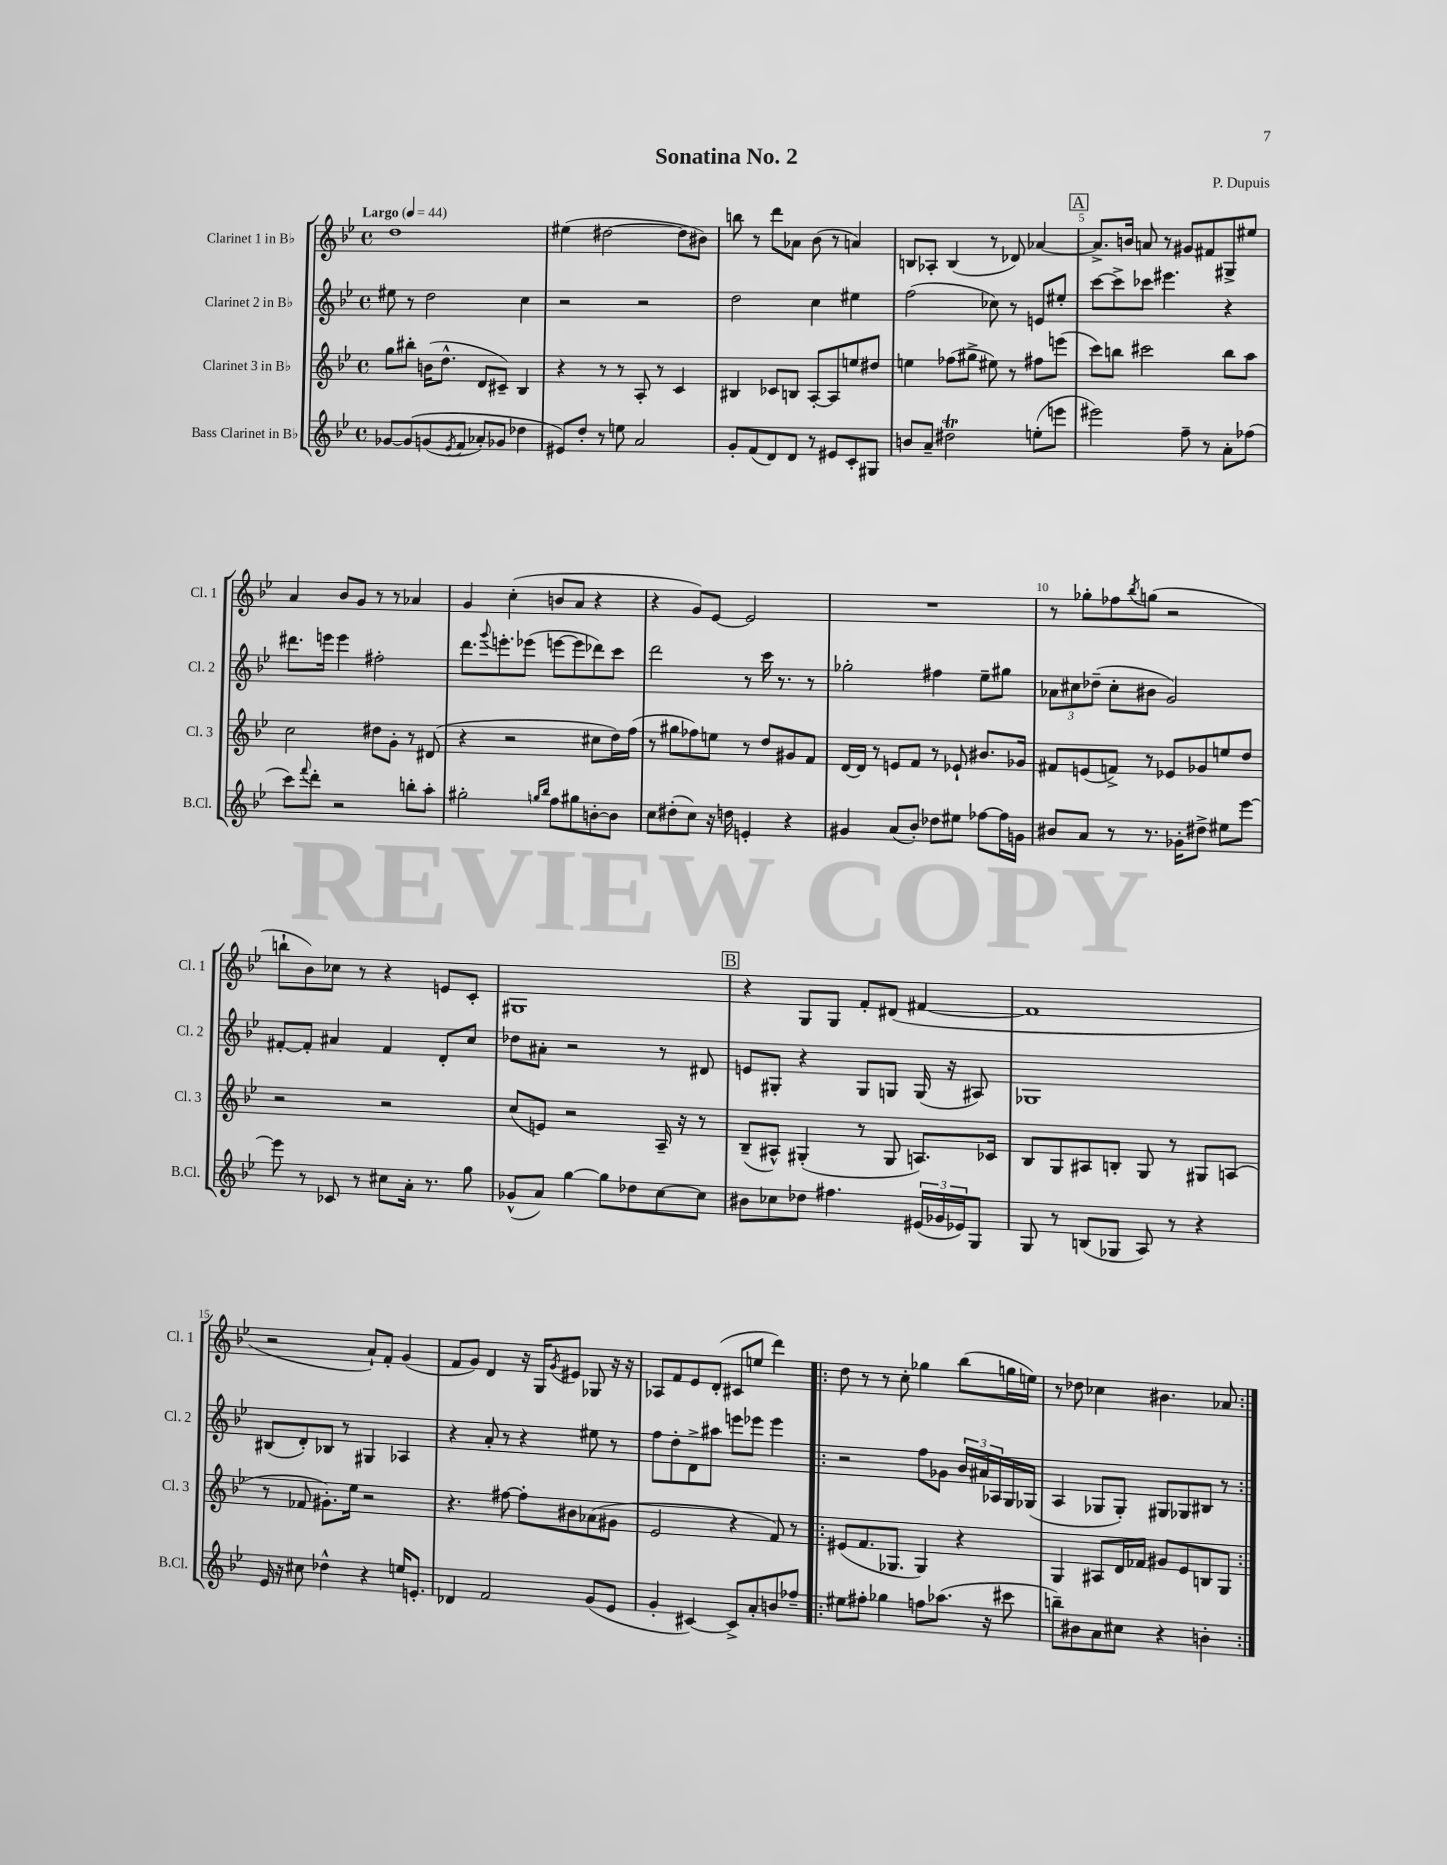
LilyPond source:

\header { title = "Sonatina No. 2" composer = "P. Dupuis" }
<<
\new StaffGroup <<
\new Staff = "s0" \with { instrumentName = "Clarinet 1 in Bb" shortInstrumentName = "Cl. 1" } {
    \clef treble \key bes \major \defaultTimeSignature \time 4/4 \tempo "Largo" 4 = 44
    d''1 |
    eis''4( dis''2~ dis''8 bis'8) |
    b''8 r8 d'''8 aes'8 bes'8( r8 a'4) |
    b8 aes8-. b4( r8 des'8) aes'4~ |
    \mark \markup { \box "A" } aes'8.-> b'16 a'8 r8 gis'8 fis'8 gis8-> eis''8 |
    a'4 bes'8 g'8 r8 r8 aes'4 |
    g'4 c''4-.( b'8 a'8 r4 |
    r4 g'8) ees'8~ ees'2 |
    R1 |
    r8 ges''8-. fes''8 \acciaccatura { bes''8 } g''8( r2 |
    b''8-! bes'8) ces''8 r8 r4 e'8 c'8-. |
    gis1 |
    \mark \markup { \box "B" } r4 g8 g8 f'8-. dis'8( fis'4~ |
    fis'1 |
    r2 a'8-!) f'8-. g'4( |
    f'8 g'8) d'4 r16 g16 \acciaccatura { g'8 } eis'8 ges8 r16 r16 |
    aes8 f'8 ees'8 d'8-.( cis'8 e''8 d'''4) |
    \repeat volta 2 { d''8 r8 r8 c''8-. ges''4 bes''8( g''16 e''16) |
    r8 des''8 ces''4 bis'4. aes'8 | }
}
\new Staff = "s1" \with { instrumentName = "Clarinet 2 in Bb" shortInstrumentName = "Cl. 2" } {
    \clef treble \key bes \major \defaultTimeSignature \time 4/4
    eis''8 r8 d''2 c''4 |
    r2 r2 |
    d''2 c''4 eis''4 |
    f''2( ces''8) r8 e'8 eis''8-. |
    \mark \markup { \box "A" } c'''8~ c'''8-> ces'''8 eis'''4. r4 |
    dis'''8. e'''16 e'''4 fis''2-. |
    d'''8. \appoggiatura { g'''8 } e'''8.-. ees'''8( e'''8~ e'''8 des'''8) c'''8 |
    d'''2 r8 c'''16 r8. r8 |
    ges''2-. fis''4 ees''8-- gis''8 |
    \tuplet 3/2 { aes'8 cis''8 des''8--( } cis''8-. bis'8 g'2) |
    fis'8~-. fis'8-. ais'4 fis'4 d'8-. c''8 |
    des''8 ais'8-. r2 r8 dis'8 |
    \mark \markup { \box "B" } e'8 gis8-. r4 gis8 g8 g16( r16 ais8) |
    ges1 |
    bis8( d'8-.) bes8 r8 gis4 aes4 |
    r4 a'8-. r8 r4 eis''8 r8 |
    f''8 d''8-. d'8-> ais''8 e'''8 ees'''8 ees'''4 |
    \repeat volta 2 { r2 f''8 ges'8 \tuplet 3/2 { bes'16 ais'16 aes16 } g16 ges16( |
    a4 ges8 ges8-.) gis8 ges8 bis8 r8 | }
}
\new Staff = "s2" \with { instrumentName = "Clarinet 3 in Bb" shortInstrumentName = "Cl. 3" } {
    \clef treble \key bes \major \defaultTimeSignature \time 4/4
    g''8 bis''8-. b'16( d''8.-^ d'8 cis'8--) bes4 |
    r4 r8 r8 a8-. r8 c'4 |
    bis4 ces'8 b8 a8~-. a8 e''8 dis''8 |
    e''4 fes''8( gis''8-> eis''8) r8 fis''8 e'''8( |
    \mark \markup { \box "A" } c'''8) b''8 cis'''2 b''8 a''8 |
    c''2 dis''8 g'8-. r8 dis'8( |
    r4 r2 cis''8 d''16) f''16( |
    r8 gis''8 fes''8) e''8 r8 d''8 gis'8 f'8 |
    d'16~ d'16 r8 e'8 f'8 r8 ees'8-! bis'8. ges'16 |
    fis'8 e'8( f'8->) r8 ees'8 ges'8 e''8 d''8 |
    r2 r2 |
    c''8( e'8) r2 a16-- r16 r8 |
    \mark \markup { \box "B" } bes8--( ais8-^) gis4-.( r8 gis8 a8.) ces'16 |
    bes8 g8 ais8 b8-. g8 r8 gis8 a8( |
    r8 fes'8 gis'8.-.) ees''16 r2 |
    r4. fis''8~ fis''8-. bis'8 aes'8( gis'8 |
    ees'2 r4 f'8) r8 |
    \repeat volta 2 { eis'8( f'8. ges8. ges4) r4 |
    g4 ais8 d'16 fes'16 gis'8 ees'8 b8 g8 | }
}
\new Staff = "s3" \with { instrumentName = "Bass Clarinet in Bb" shortInstrumentName = "B.Cl." } {
    \clef treble \key bes \major \defaultTimeSignature \time 4/4
    ges'8~ ges'8\( g'8( \acciaccatura { ees'8 } f'8 aes'8-.) ges'8 des''4 |
    eis'8\) d''8-. r8 e''8 a'2 |
    g'8-. f'8( d'8) d'8 r8 eis'8 c'8-. gis8 |
    b'8 a'8-- dis''2\trill e''8-.( e'''8 |
    \mark \markup { \box "A" } eis'''2) f''8-- r8 a'8-. fes''8( |
    c'''8) \appoggiatura { f'''8 } d'''8-. r2 b''8-. a''8-. |
    gis''2-. \grace { g''16 bes''16 } f''8 gis''8 b'8~-. b'8 |
    c''8 dis''8-.( c''8) r16 d''16 e'4-. r4 |
    gis'4 a'8( bes'8-.) des''8 eis''8 fes''8~ fes''16 g'16 |
    bis'8 a'8 r8 r8. ges'16-. dis''8-> eis''8 ees'''8~ |
    ees'''8 r8 ces'8 r8 cis''8 a'16-. r8. g''8 |
    ges'8-^( a'8) g''4~ g''8 des''8 c''8~ c''8 |
    \mark \markup { \box "B" } bis'8 ces''8 des''8 fis''4. \tuplet 3/2 { eis'16( ges'16 ees'16) } g8 |
    g8 r8 b8( ges8 a8) r8 r4 |
    ees'16 r16 cis''8 des''4-^ r4 e''16 e'8.-. |
    des'4 f'2 g'8( ees'8 |
    g'4-. cis'4~) cis'8-> a'8-. b'8 fes''8-- |
    \repeat volta 2 { eis''8 fis''8-. ges''4 f''8 aes''8.( r16 cis'''8 |
    b''8--) bis'8 a'8 cis''8 r4 b'4-. | }
}
>>
>>
\layout { \context { \Score \override BarNumber.break-visibility = ##(#f #t #t) barNumberVisibility = #(every-nth-bar-number-visible 5) } }
